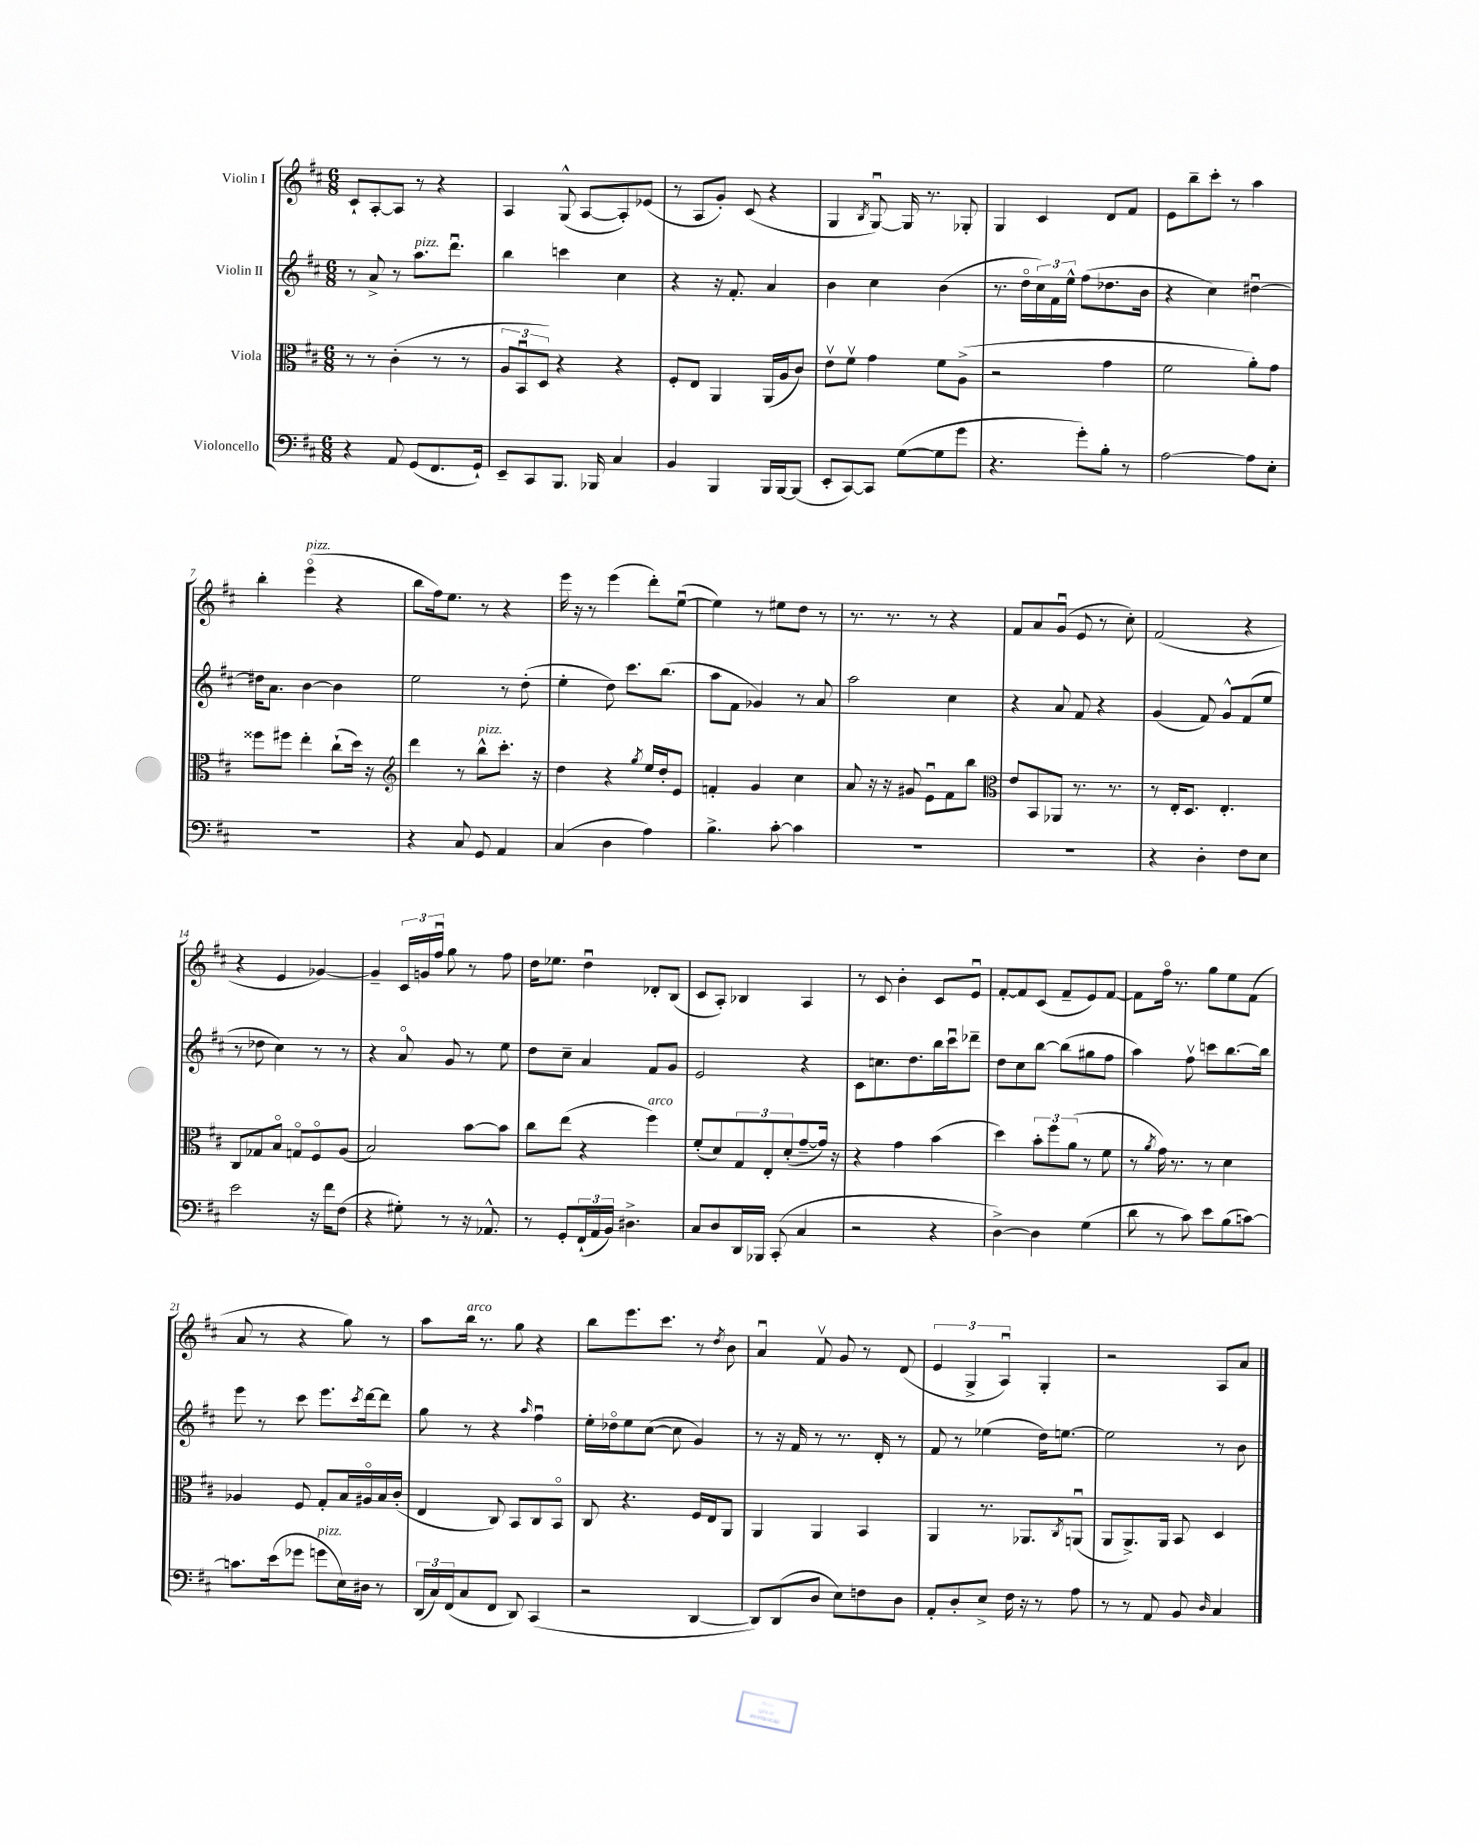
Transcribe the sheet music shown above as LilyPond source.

<<
\new StaffGroup <<
\new Staff = "s0" \with { instrumentName = "Violin I" } {
    \clef treble \key d \major \numericTimeSignature \time 6/8
    cis'8-! a8~-. a8 r8 r4 |
    a4 g8-^( a8~ a8-.) ees'8( |
    r8 a8 g'8-.) cis'8( r4 |
    g4 \acciaccatura { b8 } g8~\downbow) g16 r8. ges8-. |
    g4 cis'4 d'8 fis'8 |
    e'8 b''8-- cis'''8-. r8 a''4 |
    b''4-. e'''4\flageolet^\markup { \italic "pizz." }( r4 |
    b''8 fis''16) e''8. r8 r4 |
    e'''16 r16 r8 e'''4( d'''8-.) e''8~\downbow( |
    e''4) r8 eis''8 d''8 r8 |
    r8. r8. r8 r4 |
    fis'8 a'8 g'8\downbow( e'8 r8 cis''8-.) |
    fis'2( r4 |
    r4 e'4 ges'4~) |
    ges'4-- \tuplet 3/2 { cis'16 g'16 fis''16\downbow } g''8 r8 fis''8 |
    d''16 ees''8. d''4\downbow des'8-. b8( |
    cis'8 a8-.) bes4 a4 |
    r8 cis'8 b'4-. cis'8 e'8\downbow |
    fis'8~-. fis'8 cis'8( fis'8-- e'8) fis'8~ |
    fis'8 fis''16\flageolet r8. g''8 e''8 fis'8( |
    a'8 r8 r4 g''8) r8 |
    a''8 b''16^\markup { \italic "arco" } r8. g''8 r4 |
    b''8 e'''8. cis'''8. r8 \acciaccatura { d''8 } b'8 |
    a'4\downbow fis'8\upbow g'8 r8 d'8( |
    \tuplet 3/2 { e'4 g4-> a4\downbow) } g4-. |
    r2 a8 a'8 \bar "|." |
}
\new Staff = "s1" \with { instrumentName = "Violin II" } {
    \clef treble \key d \major \numericTimeSignature \time 6/8
    r8 a'8-> r8 a''8.^\markup { \italic "pizz." } d'''8.\downbow |
    b''4 c'''4 cis''4 |
    r4 r16 fis'8.-. a'4 |
    b'4 cis''4 b'4( |
    r8. d''16\flageolet \tuplet 3/2 { cis''16) fis'16 e''16-^ } fis''8( des''8. b'16 |
    r4 cis''4) dis''4~\downbow |
    dis''16 a'8. b'4~ b'4 |
    e''2 r8 d''8-.( |
    e''4-. d''8) cis'''8. b''8.( |
    a''8 fis'8 ges'4) r8 a'8 |
    a''2 cis''4 |
    r4 a'8 fis'8 r4 |
    g'4( fis'8) g'8-^ fis'8( e''8 |
    r8 des''8 cis''4) r8 r8 |
    r4 a'8\flageolet g'8 r8 e''8 |
    d''8 cis''8-- a'4 fis'8 g'8 |
    e'2 r4 |
    cis'8 c''8. d''8. b''16 cis'''16\downbow des'''8-- |
    d''8 cis''8 b''8~ b''8( gis''8 fis''8 |
    a''4) fis''8\upbow c'''8 b''8.~ b''16 |
    e'''8 r8 cis'''8 e'''8. \acciaccatura { cis'''8 } d'''16~ d'''8 |
    g''8 r8 r4 \grace { a''16 } fis''4\downbow |
    e''16-. des''16\flageolet e''8 cis''8~( cis''8 g'4) |
    r8 r16 fis'16 r8 r8. d'16-. r8 |
    fis'8 r8 ees''4( d''16) e''8.~ |
    e''2 r8 b'8 \bar "|." |
}
\new Staff = "s2" \with { instrumentName = "Viola" } {
    \clef alto \key d \major \numericTimeSignature \time 6/8
    r8 r8 cis'4-.( r8 r8 |
    \tuplet 3/2 { a8 b,8\downbow d8) } r4 r4 |
    fis8-. e8 a,4 a,16( a16 cis'8) |
    e'8\upbow fis'8\upbow g'4 fis'8 a8->( |
    r2 g'4 |
    fis'2 a'8-.) g'8 |
    fisis''8 fis''8 e''4-. cis''8-!( d''16) r16 |
    \clef treble d'''4 r8 b''8-^^\markup { \italic "pizz." } cis'''8.-. r16 |
    d''4 r4 \acciaccatura { g''8 } e''16 d''16-. e'8 |
    f'4-. g'4 cis''4 |
    a'8 r16 r16 gis'8 e'8\downbow fis'8 b''8 |
    \clef alto e'8 b,8 aes,8 r8. r8. |
    r8 e16-. d8. e4.-. |
    cis8 ges8 b8\flageolet g8\flageolet fis8\flageolet a8( |
    b2) b'8~ b'8 |
    cis''8 e''8( r4 fis''4^\markup { \italic "arco" }) |
    fis'8-.( d'8) \tuplet 3/2 { g8 e8-. d'8-.( } g'8~-- g'16) r16 |
    r4 g'4 b'4( |
    d''4) \tuplet 3/2 { b'8-. fis''8 a'8( } r8 fis'8 |
    r8 \acciaccatura { a'8 } g'16) r8. r8 d'4 |
    aes4 fis8 g8-. b16 ais16\flageolet b16 cis'16-.( |
    e4 cis8) b,8 cis8 b,8\flageolet |
    cis8 r4. fis16 e16 a,8 |
    a,4 a,4 b,4 |
    a,4 r8. aes,8. \acciaccatura { cis8 } a,8\downbow( |
    a,8 a,8.->) a,16 b,8 d4 \bar "|." |
}
\new Staff = "s3" \with { instrumentName = "Violoncello" } {
    \clef bass \key d \major \numericTimeSignature \time 6/8
    r4 a,8 g,8( fis,8. g,16-!) |
    e,8-- cis,8 b,,8. bes,,16 cis4 |
    b,4 b,,4 b,,16 b,,16~ b,,8( |
    e,8-. cis,8~) cis,8 g8~( g8 g'8 |
    r4. g'8-.) b8-. r8 |
    a2~ a8 e8-. |
    R2. |
    r4 cis8 g,8 a,4 |
    cis4( d4 a4) |
    b4.-> cis'8~-. cis'4 |
    R2. |
    R2. |
    r4 d4-. fis8 e8 |
    e'2 r16 fis'16 fis8( |
    r4 gis8-.) r8 r16 aes,8.-^ |
    r8 g,8-. \tuplet 3/2 { fis,16-!( a,16 b,16) } dis4.-> |
    cis8 d8 d,16 bes,,16 cis,8-.( cis4 |
    r2 r4 |
    d4~->) d4 g4( |
    d'8 r8 cis'8) e'8 b8( c'8~) |
    c'8. e'16( ges'8 g'8^\markup { \italic "pizz." } e16) dis16 r8 |
    \tuplet 3/2 { d,16( cis16) fis,16( } cis8 fis,8 d,8) cis,4( |
    r2 d,4~ |
    d,8) d,8( d8 e8) f8 d8 |
    a,8-. d8-. e8-> fis16 r16 r8 a8 |
    r8 r8 a,8 b,8 \grace { d16 } cis4 \bar "|." |
}
>>
>>
